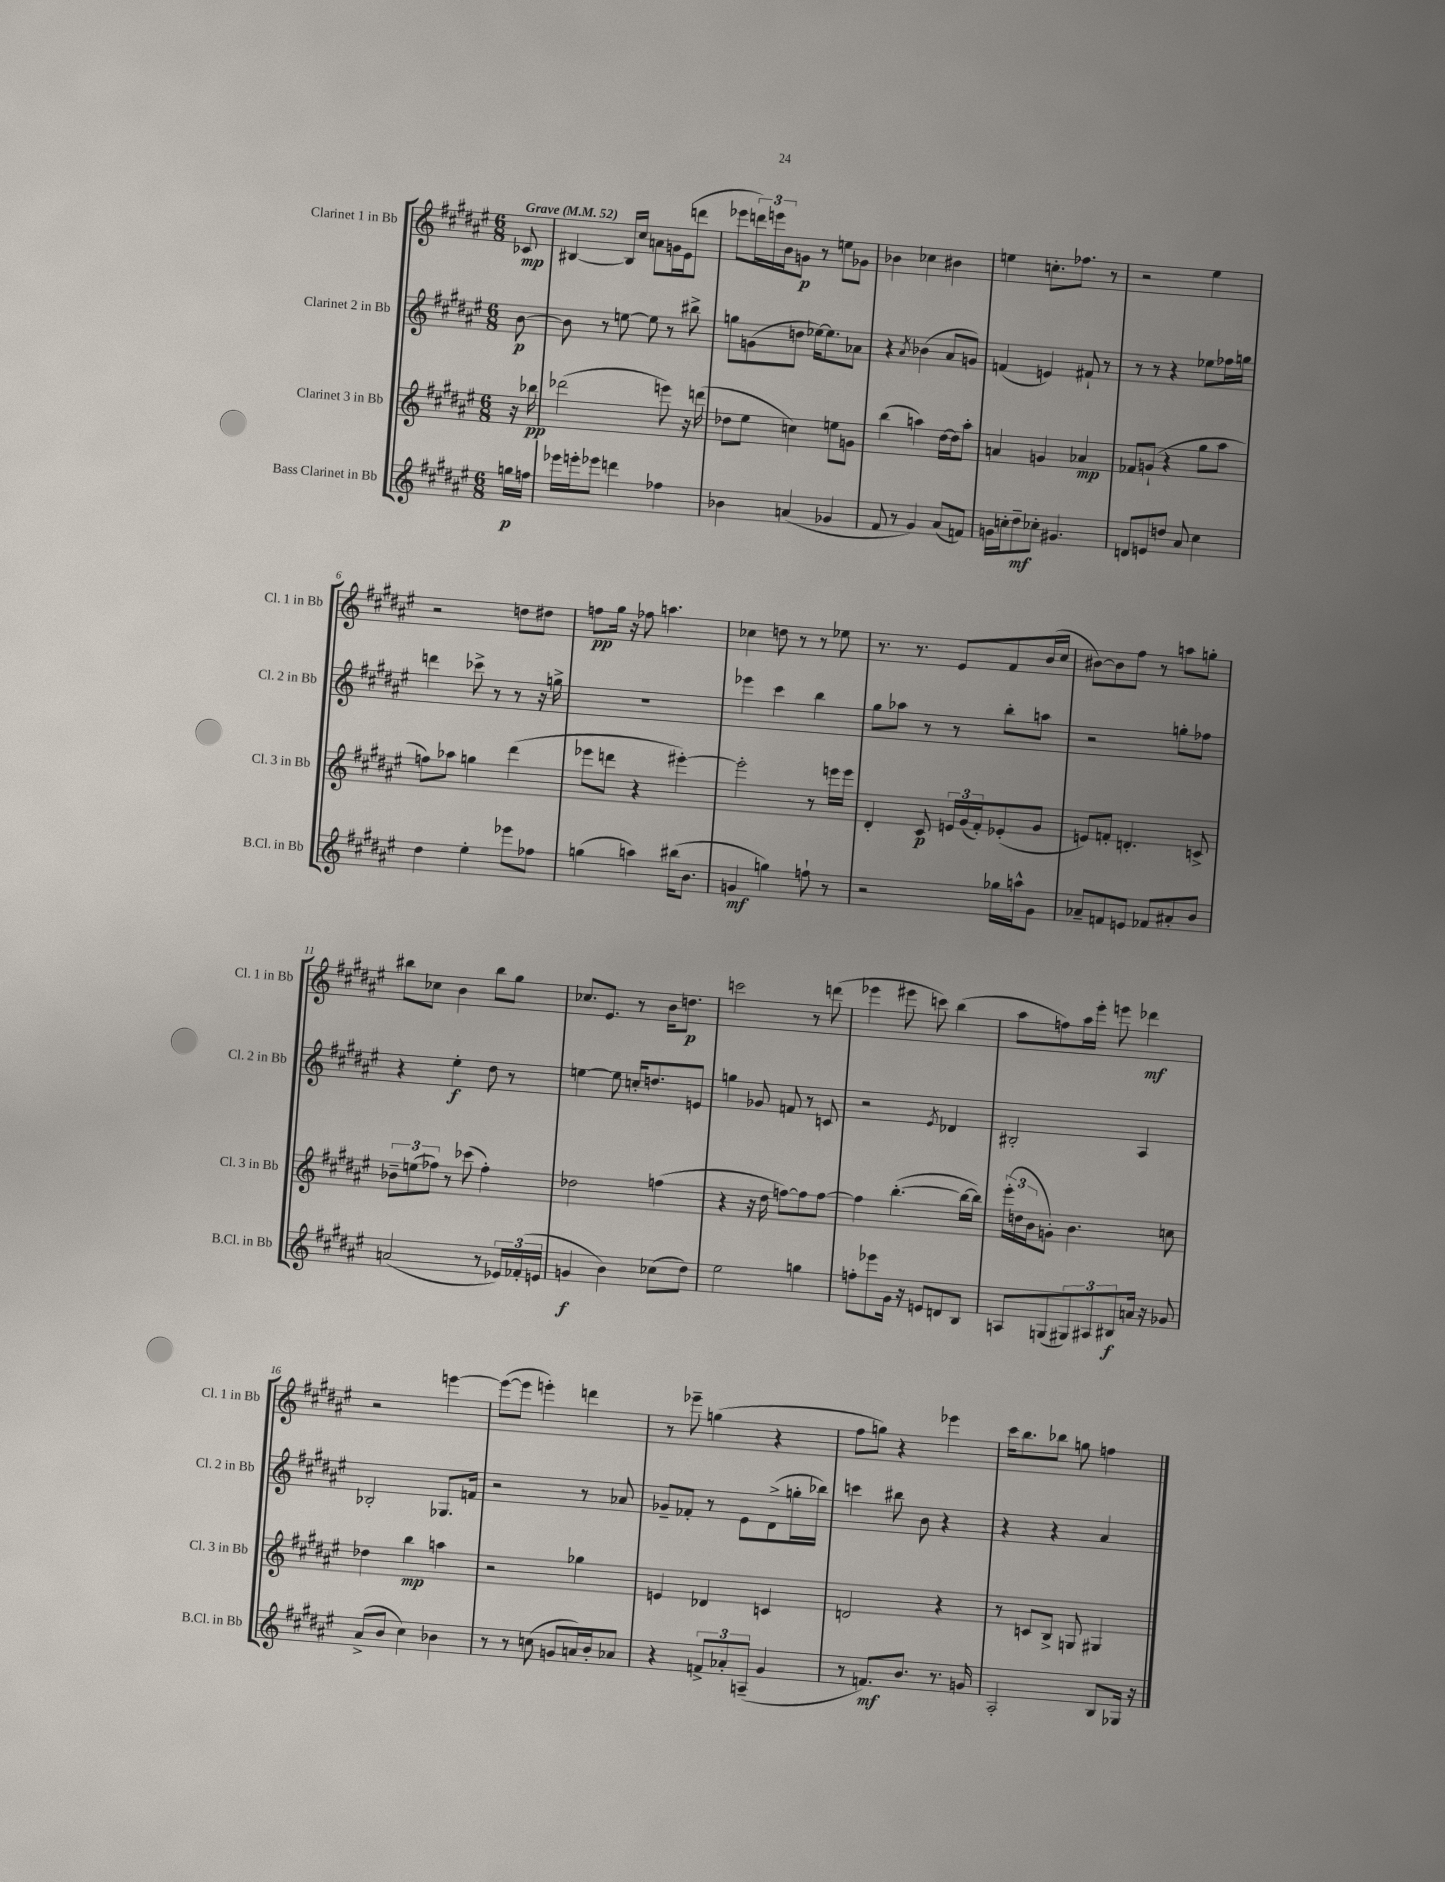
<<
\new StaffGroup <<
\new Staff = "s0" \with { instrumentName = "Clarinet 1 in Bb" shortInstrumentName = "Cl. 1 in Bb" } {
    \clef treble \key fis \major \numericTimeSignature \time 6/8 \partial 8 \tempo "Grave" 4 = 52
    ces'8\mp |
    bis4~ bis16 cis''16 a'8 g'16 eis'16( d'''8 |
    ees'''8 \tuplet 3/2 { d'''16) e'''16 b'16 } g'8\p r8 e''8 ges'8 |
    bes'4 ces''4 bis'4 |
    e''4 c''8.-. fes''8. r8 |
    r2 eis''4 |
    r2 d''8 dis''8 |
    f''8\pp gis''16 r16 fes''8 a''4. |
    ces''4 d''8 r8 r8 ees''8 |
    r8. r8. eis'8 fis'8 b'16( cis''16 |
    bis'8~) bis'8 fis''8 r8 a''8 g''8-. |
    bis''8 ces''8 b'4 bis''8 gis''8 |
    ces''8. eis'8. r8 b'16 d''8.\p |
    c'''2 r8 d'''8( |
    ees'''4 eis'''8 c'''8) b''4( |
    ais''8 f''8) ais''16 eis'''16-. e'''8 des'''4\mf |
    r2 e'''4~ |
    e'''8~( e'''8 e'''4-.) d'''4 |
    r8 ees'''8-- g''4( r4 |
    fis''8 g''8) r4 ees'''4 |
    cis'''16 b''8. bes''8 g''8 f''4 \bar "|." |
}
\new Staff = "s1" \with { instrumentName = "Clarinet 2 in Bb" shortInstrumentName = "Cl. 2 in Bb" } {
    \clef treble \key fis \major \numericTimeSignature \time 6/8 \partial 8
    b'8~\p |
    b'8 r8 e''8~ e''8 r8 bis''8-> |
    g''8 g'8( d''8 ees''16~) ees''8. aes'8 |
    r4 \acciaccatura { ais'8 } bes'4( ais'8 g'8) |
    f'4( e'4) fis'8-! r8 |
    r8 r8 r4 ees''8 fes''16 g''16 |
    d'''4 ces'''8-> r8 r8 r16 g''16-> |
    R2. |
    ees'''4 cis'''4 b''4 |
    gis''8 aes''8 r8 r8 b''8-. a''8 |
    r2 g''8-. fes''8 |
    r4 eis''4-.\f dis''8 r8 |
    e''4~ e''8 c''16-. d''8. e'8 |
    g''4 ges'8 f'8 r8 c'8 |
    r2 \acciaccatura { eis'8 } des'4 |
    bis2-. ais4 |
    bes2-. ges8. f'16 |
    r2 r8 aes'8 |
    ges'8-- fes'8-. r8 eis'8 dis'8->( g''16-. bes''16) |
    c'''4 bis''8 b'8 r4 |
    r4 r4 ais'4 \bar "|." |
}
\new Staff = "s2" \with { instrumentName = "Clarinet 3 in Bb" shortInstrumentName = "Cl. 3 in Bb" } {
    \clef treble \key fis \major \numericTimeSignature \time 6/8 \partial 8
    r16 bes''16\pp |
    des'''2( e'''8) r16 d'''16( |
    des''8 eis''8 c''4) e''8 g'8 |
    b''4( a''4) dis''16~ dis''16 a''8-. |
    a'4 g'4 aes'4\mp |
    fes'8 g'8-!( r4 gis''8 ais''8 |
    f''8) aes''8 g''4 dis'''4( |
    ees'''8 d'''8 r4 eis'''4~-.) |
    eis'''2-. r8 e'''16 e'''16 |
    dis'4-. cis'8\p \tuplet 3/2 { e'16 gis'16( fis'16-.) } ees'8-.( gis'8 |
    e'8) f'8-. d'4.-. c'8-> |
    \tuplet 3/2 { bes'8-- e''8( fes''8) } r8 ces'''8( fes''4-.) |
    des''2 f''4( |
    r4 r16 dis''16 f''8~) f''8 f''8~ |
    f''4 b''4.~-.( b''16~ b''16) |
    \tuplet 3/2 { eis'''16-.( d''16 b'16 } g'8-.) b'4. c''8 |
    des''4 b''4\mp a''4 |
    r2 ges''4 |
    e'4 des'4 c'4 |
    d'2 r4 |
    r8 c'8 b8-> g8 gis4 \bar "|." |
}
\new Staff = "s3" \with { instrumentName = "Bass Clarinet in Bb" shortInstrumentName = "B.Cl. in Bb" } {
    \clef treble \key fis \major \numericTimeSignature \time 6/8 \partial 8
    g''16\p f''16 |
    ees'''16 e'''16-. ees'''8 d'''4 fes''4 |
    bes'4 a'4( ges'4 |
    fis'8 r8 gis'4) ais'8( f'8) |
    g'16 c''16-. dis''8--\mf ces''8-. gis'4. |
    d'8 e'8 d''8 ais'8 cis''4 |
    dis''4 eis''4-. ees'''8 fes''8 |
    g''4( a''4) bis''16( b'8. |
    g'4\mf g''4) f''8-! r8 |
    r2 ges''16 a''16-^ gis'8 |
    aes'8-- f'8 e'8 fes'8 ais'8-. b'8 |
    a'2( r8 \tuplet 3/2 { ees'16) fes'16-.( e'16 } |
    g'4\f b'4) ces''8( dis''8) |
    eis''2 g''4 |
    f''8-. ees'''8 gis'16 r16 e'8 d'8 b8 |
    a8 g8( \tuplet 3/2 { gis8) ais8 bis8\f } a'16 r16 ges'8 |
    ais'8->( b'8 cis''4) bes'4 |
    r8 r8 c''8( g'8 a'16) b'16-. aes'8 |
    r4 \tuplet 3/2 { f'8-> aes'8-. a8--( } gis'4 |
    r8 f'8.\mf) b'8. r8. g'16 |
    ais2-. b8 ges16 r16 \bar "|." |
}
>>
>>
